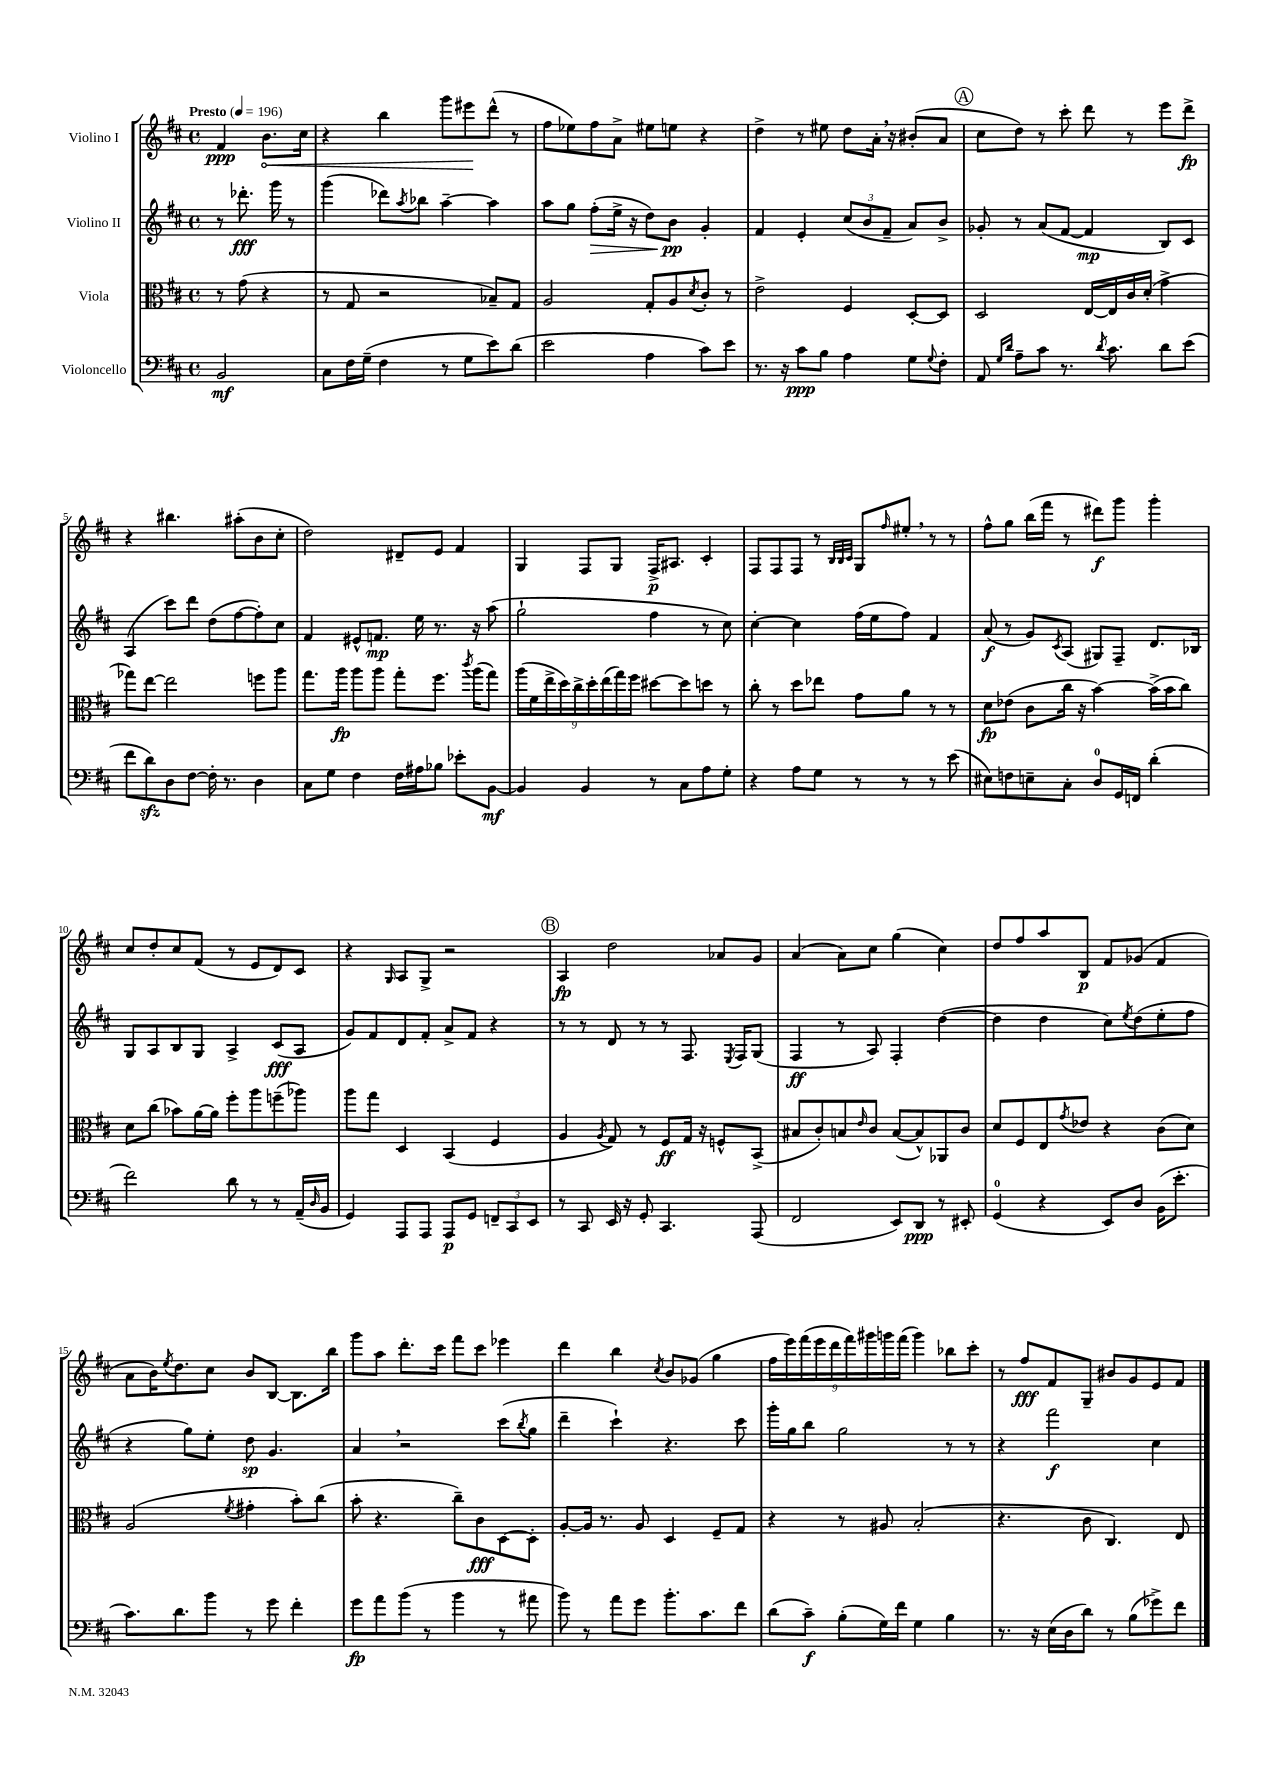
<<
\new StaffGroup <<
\new Staff = "s0" \with { instrumentName = "Violino I" } {
    \clef treble \key d \major \defaultTimeSignature \time 4/4 \partial 2 \tempo "Presto" 4 = 196
    fis'4\ppp \once \override Hairpin.circled-tip = ##t b'8.\< cis''16 |
    r4 b''4 g'''8 eis'''8\! d'''8-^( r8 |
    fis''8 ees''8) fis''8 a'8-> eis''8 e''8 r4 |
    d''4-> r8 eis''8 d''8 a'16-. \breathe r16 bis'8-.( a'8 |
    \mark \markup { \circle "A" } cis''8 d''8) r8 cis'''8-. d'''8 r8 e'''8 d'''8->\fp |
    r4 bis''4. ais''8-.( b'8 cis''8-. |
    d''2) dis'8-- e'8 fis'4 |
    g4 fis8 g8 fis16->\p ais8. cis'4-. |
    fis8 fis8 fis8 r8 \grace { b32 b32 cis'32 } g8 \grace { fis''16 } eis''8-. \breathe r8 r8 |
    fis''8-^ g''8 b''16( fis'''16 r8 dis'''8\f) g'''8 g'''4-. |
    cis''8 d''8-. cis''8 fis'8( r8 e'8 d'8) cis'8 |
    r4 \grace { g16 } a8 g8-> r2 |
    \mark \markup { \circle "B" } a4\fp d''2 aes'8 g'8 |
    a'4( a'8) cis''8 g''4( cis''4) |
    d''8 fis''8 a''8 b8\p fis'8 ges'8( fis'4 |
    a'8 b'16) \acciaccatura { e''8 } d''8. cis''8 b'8 b8~ b8. b''16 |
    g'''8 a''8 d'''8.-. cis'''16 fis'''8 cis'''8 ees'''4 |
    d'''4 b''4 \acciaccatura { cis''8 } b'8 ges'8( g''4 |
    \tuplet 9/8 { fis''16 e'''16) fis'''16( e'''16 d'''16 fis'''16) gis'''16 g'''16 fis'''16( } g'''4) bes''8 cis'''8-. |
    r8 fis''8\fff fis'8 g8-- bis'8 g'8 e'8 fis'8 \bar "|." |
}
\new Staff = "s1" \with { instrumentName = "Violino II" } {
    \clef treble \key d \major \defaultTimeSignature \time 4/4 \partial 2
    r8 des'''8.-.\fff g'''16 r8 |
    g'''4( des'''8) \acciaccatura { a''8 } bes''8 a''4~-- a''4 |
    a''8 g''8 fis''8-.\>( e''16-> r16 d''8) b'8\pp\! g'4-. |
    fis'4 e'4-. \tuplet 3/2 { cis''8( b'8 fis'8-- } a'8) b'8-> |
    \mark \markup { \circle "A" } ges'8-. r8 a'8( fis'8~ fis'4\mp b8) cis'8 |
    a4( cis'''8) d'''8 d''8( fis''8~ fis''8-.) cis''8 |
    fis'4 eis'8-^ f'8.\mp e''16 r8. r16 a''8( |
    g''2-! fis''4 r8 cis''8) |
    cis''4~-. cis''4 fis''16( e''16 fis''8) fis'4 |
    a'8\f( r8 g'8) \acciaccatura { cis'8 } a8( gis8) fis8-- d'8. bes16 |
    g8 a8 b8 g8 a4-> cis'8\fff( a8 |
    g'8) fis'8 d'8 fis'8-. a'8-> fis'8 r4 |
    \mark \markup { \circle "B" } r8 r8 d'8 r8 r8 fis8. \acciaccatura { e8 } fis16 g8( |
    fis4\ff r8 a8) fis4-. d''4~( |
    d''4 d''4 cis''8) \acciaccatura { e''8 } d''8( e''8-. fis''8 |
    r4 g''8) e''8-. d''8\sp g'4. |
    a'4 \breathe r2 cis'''8( \acciaccatura { b''8 } g''8 |
    d'''4-- cis'''4-!) r4. cis'''8 |
    g'''16-. g''16 b''8 g''2 r8 r8 |
    r4 fis'''2\f cis''4 \bar "|." |
}
\new Staff = "s2" \with { instrumentName = "Viola" } {
    \clef alto \key d \major \defaultTimeSignature \time 4/4 \partial 2
    r8 g'8( r4 |
    r8 g8 r2 bes8--) g8 |
    a2 g8-. a8 \acciaccatura { d'8 } cis'8-. r8 |
    e'2-> fis4 d8~-. d8 |
    \mark \markup { \circle "A" } d2 e16~ e16 cis'16 d'16-.( g'4-> |
    ges''8) e''8~ e''2 f''8 a''8 |
    g''8. a''16\fp a''8 a''8 g''8-. fis''8. \acciaccatura { cis'''8 } a''16( g''8) |
    \tuplet 9/8 { a''16( fis'16 e''16-> d''16) cis''16-> d''16-. e''16( g''16) fis''16 } dis''8~ dis''8 d''8 r8 |
    cis''8-. r8 d''8 ees''8 g'8 a'8 r8 r8 |
    d'8\fp ees'8( cis'8 cis''16 r16 b'4~) b'16->( b'16 cis''8) |
    d'8 cis''8( bes'8) a'16~ a'16 fis''8-. a''8 f''8--( aes''8) |
    a''8 g''8 d4 b,4( fis4 |
    \mark \markup { \circle "B" } a4 \acciaccatura { a8 } g8) r8 fis8\ff g16 r16 f8-^ b,8->( |
    bis8 cis'8-.) b8 \grace { e'16 } cis'8 b8~( b8-^) aes,8 cis'8 |
    d'8 fis8 e8 \acciaccatura { g'8 } ees'8 r4 cis'8( d'8) |
    a2( \acciaccatura { fis'8 } gis'4-. b'8-.) cis''8( |
    b'8-. r4. cis''8--) cis'8\fff d8~ d8-. |
    a8~-. a16 r8. a8 d4 fis8-- g8 |
    r4 r8 ais8 b2-.( |
    r4. cis'8 cis4.) e8 \bar "|." |
}
\new Staff = "s3" \with { instrumentName = "Violoncello" } {
    \clef bass \key d \major \defaultTimeSignature \time 4/4 \partial 2
    b,2\mf |
    cis8 fis16 g16--( fis4 r8 g8 e'8) d'8( |
    e'2 a4 cis'8) e'8 |
    r8. r16 cis'8\ppp b8 a4 g8 \appoggiatura { g8 } fis8-. |
    \mark \markup { \circle "A" } a,8 \grace { g16 d'16 } a8-- cis'8 r8. \acciaccatura { d'8 } cis'8. d'8 e'8( |
    fis'8 d'8\sfz) d8 fis8~ fis16-. r8. d4 |
    cis8 g8 fis4 fis16 ais16 bes8 ees'8-. b,8~\mf |
    b,4 b,4 r8 cis8 a8 g8-. |
    r4 a8 g8 r8 r8 r8 e'8( |
    eis8) f8 e8-- cis8-. d8-0 g,16 f,16 d'4-.( |
    fis'2) d'8 r8 r8 a,16--( \grace { d16 } b,16 |
    g,4) a,,8 a,,8 a,,8\p g,8 \tuplet 3/2 { f,8-- cis,8 e,8 } |
    \mark \markup { \circle "B" } r8 cis,8 e,16 r16 g,8-. cis,4. a,,8( |
    fis,2 e,8) d,8\ppp r8 eis,8-. |
    g,4-0( r4 e,8) d8 b,16( e'8.-. |
    cis'8.) d'8. b'8 r8 g'8 fis'4-. |
    g'8\fp a'8 b'8( r8 b'4 r8 ais'8 |
    b'8) r8 a'8 g'8 b'8.-. cis'8. fis'8 |
    d'8( cis'8--\f) b8-.( g16) fis'16 g4 b4 |
    r8. r16 e16( d16 d'8) r8 b8( ges'8->) fis'8 \bar "|." |
}
>>
>>
